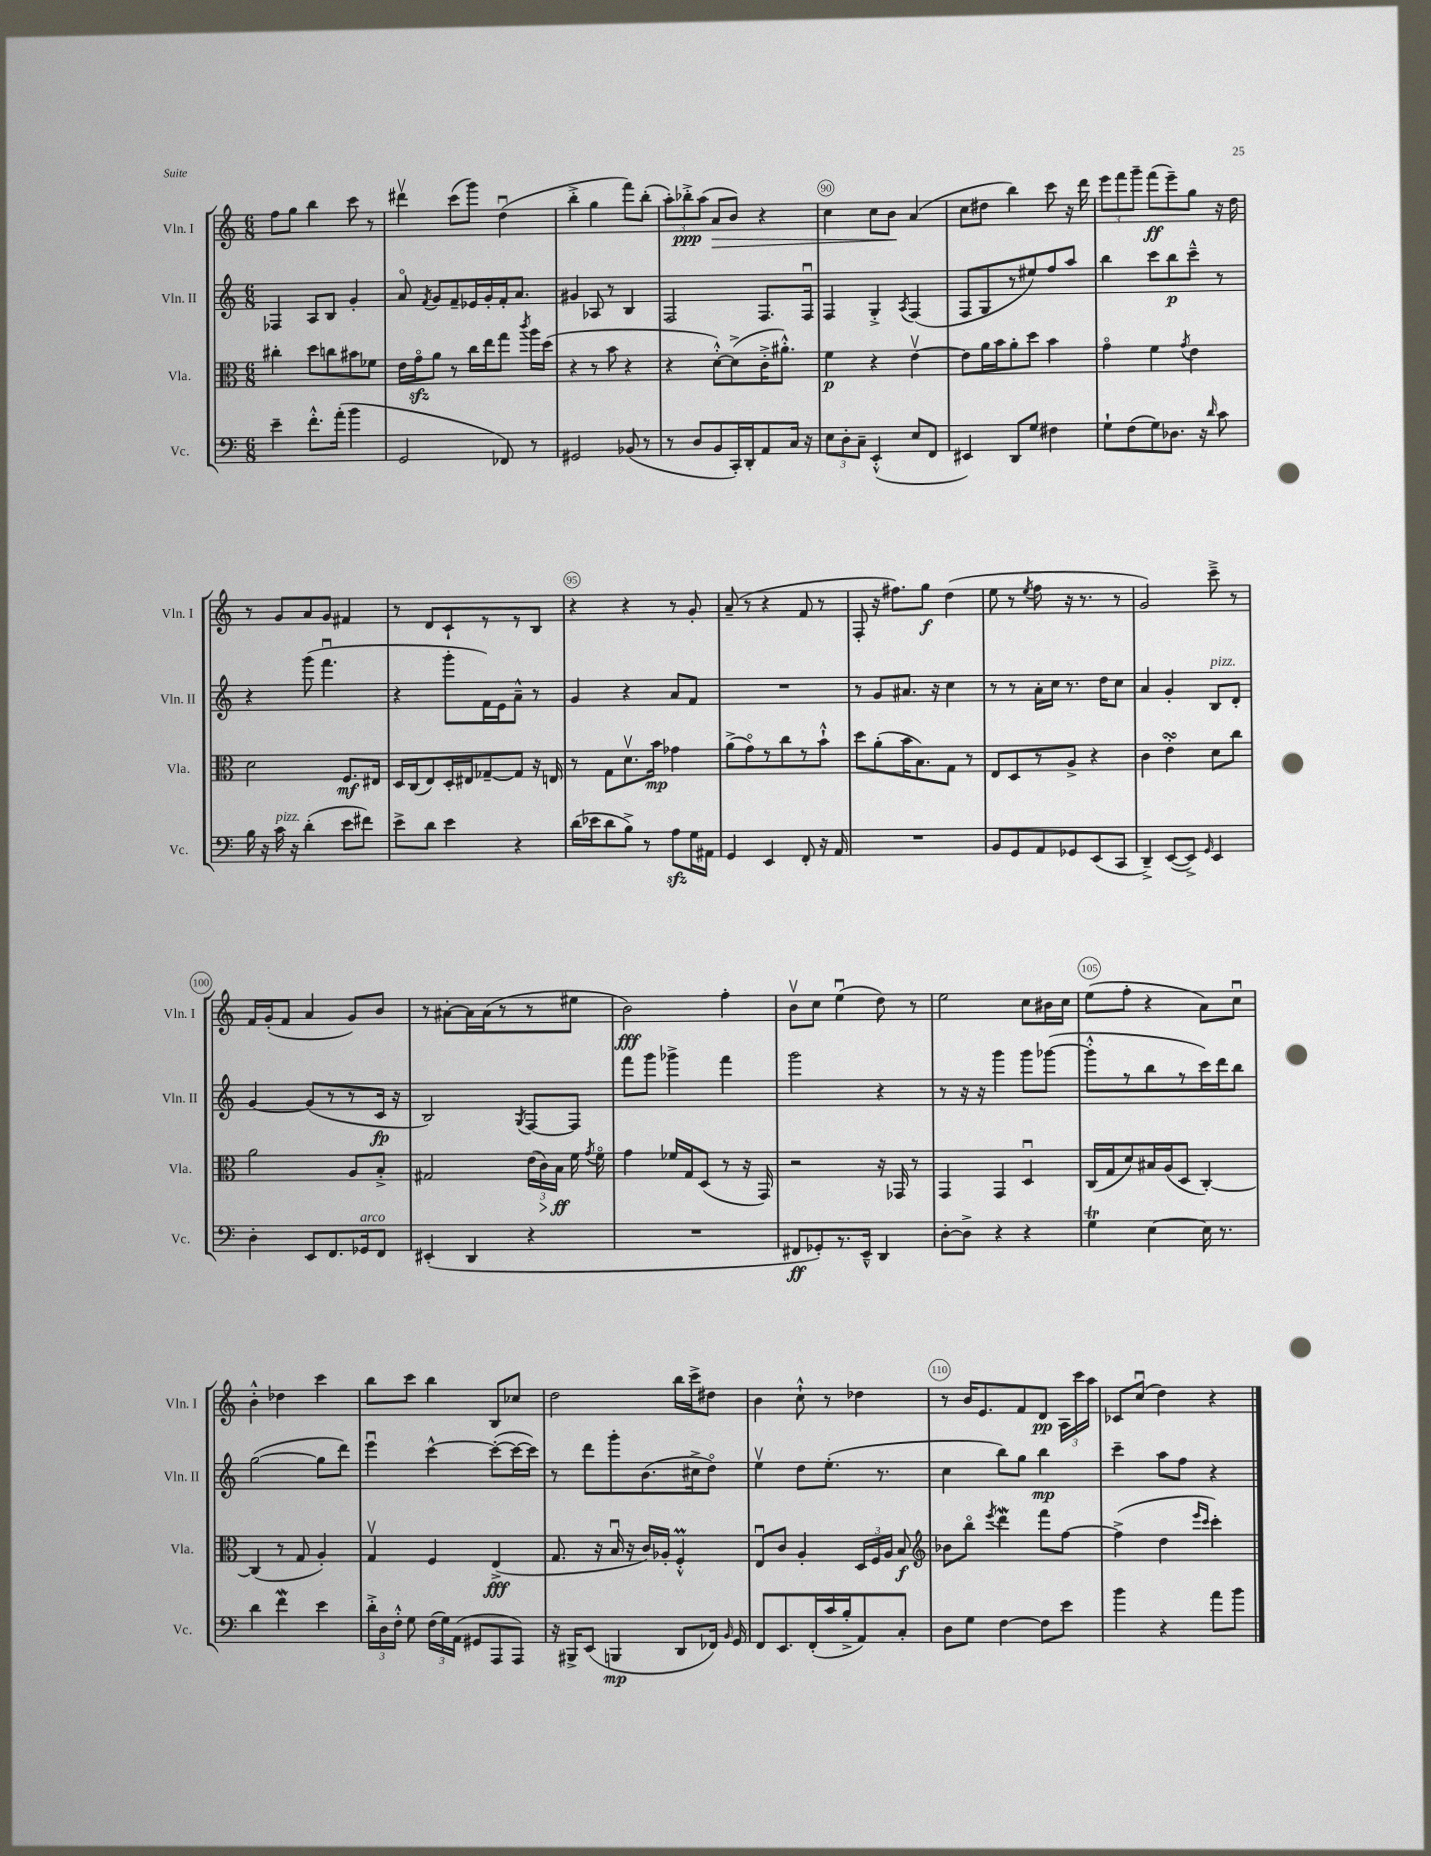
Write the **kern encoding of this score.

**kern	**kern	**kern	**kern
*staff4	*staff3	*staff2	*staff1
*clefF4	*clefC3	*clefG2	*clefG2
*k[]	*k[]	*k[]	*k[]
*M6/8	*M6/8	*M6/8	*M6/8
4e~	4cc#'	4F-	8ff
.	.	.	8gg
8.f'^^	8dd	8A	4bb
.	8cc	8B	.
(16a'	.	.	.
4b	8b#	4g'	8ccc
.	8f-	.	8r
=	=	=	=
2GG	16e	8ao	4ddd#v
.	16go	.	.
.	.	8qf	.
.	8a	8g	.
.	8r	8f~	(8ccc
.	16cc	16e-	8ggg)
.	16ee	16g'	.
8FF-)	8gg	16f'	(4ddu
.	.	8.a	.
.	8qccc	.	.
8r	16aa	.	.
.	(16dd	.	.
=	=	=	=
2GG#	4r	4g#	4bb'^
.	8r	8A-	4gg
.	8b	8r	.
(8BB-	4r	4B	8fff)
8r	.	.	(8bb'
=	=	=	=
8r	4r	2F	12aa')
.	.	.	12bb-'^
8D	.	.	.
.	.	.	(12aa
8BB	[8d'^^)	.	8a
16CC')	(8d^]	.	8b)
16DD'	.	.	.
8AA	16c'^	8.F	4r
.	8.a#'^^)	.	.
16C	.	.	.
16r	.	16Fu	.
=	=	=	=
12E	4f	4F	4cc
12D'	.	.	.
12C~	.	.	.
(4EE'^^	4r	4G'^	8cc
.	.	.	8b
.	.	8qA	.
8E	[4ev	(4F	(4a
8FF	.	.	.
=	=	=	=
4EE#)	8e]	8F	8cc
.	16a	8G	8dd#
.	16b	.	.
8DD	8a'	8r	4bb)
8G	8dd	8ee#)	.
4F#	4b	8ff	8ccc
.	.	8aa	16r
.	.	.	16ddd
=	=	=	=
8G`	4go	4bb	12eee
.	.	.	12fff
(8F	.	.	.
.	.	.	12ggg~
8G)	4f	8ccc	(8fff
8.D-	.	8bb	8eee~)
.	8qg	.	.
.	4e	8ccc~^^	8gg
16r	.	.	.
16qqd	.	.	.
8c	.	8r	16r
.	.	.	16dd
=	=	=	=
16B	2d	4r	8r
16r	.	.	.
16c	.	.	8g
16r	.	.	.
(4d'	.	(8ggg	8a
.	.	4.fffu	8g
8e	8.F	.	4f#
8f#)	.	.	.
.	16E#	.	.
=	=	=	=
8e^	16D	4r	8r
.	(16C	.	.
8d	8E)	.	8d
4e	16D'	8ggg'	8c`
.	16E#	.	.
.	[8G-~	16f)	8r
.	.	16e	.
4r	8G-]	8a~^^	8r
.	16r	8r	8B
.	16E	.	.
=	=	=	=
(16d	8r	4g	4r
16e-	.	.	.
8d	8G	.	.
8B^)	8.dv	4r	4r
8r	.	.	.
.	16b	.	.
8A	4g-	8a	8r
16G	.	8f	8g'
16AA#	.	.	.
=	=	=	=
4GG	(8a^	2.r	(8a~
.	8go)	.	8r
4EE	8r	.	4r
.	8cc	.	.
8FF'	8r	.	8f
16r	8b`^^	.	8r
16AA	.	.	.
=	=	=	=
2.r	8dd	8r	8F'
.	(8a'	8g	16r
.	.	.	8.ff#)
.	16b	8.a#	.
.	8.B)	.	.
.	.	.	8gg
.	.	16r	.
.	8G	4cc	(4dd
.	8r	.	.
=	=	=	=
8BB	8E	8r	8ee
8GG	8D	8r	8r
.	.	.	8qee
8AA	8r	16a'	8ff
.	.	16cc	.
8GG-	8A^	8.r	16r
.	.	.	8.r
(8EE	4r	.	.
.	.	16dd	.
8CC	.	8cc	8r
=	=	=	=
4DD~^)	4c	4a	2g)
([8EE	4e'	4g'	.
8EE^])	.	.	.
16qqGG	.	.	.
4EE	8d	8B	8ccc~^
.	8cc	8d'	8r
=	=	=	=
4D'	2a	[4g	16f
.	.	.	(16g'
.	.	.	8f
8EE	.	(8g]	4a
8.FF	.	8r	.
.	8A	8r	8g)
16GG-	.	.	.
8FF	8B'^	16c	8b
.	.	16r	.
=	=	=	=
(4EE#'	2G#	2B)	8r
.	.	.	[8a#'
4DD	.	.	16a#]
.	.	.	(16a#
.	.	.	8r
.	.	8qG	.
4r	(24e	[8F	8r
.	24c)	.	.
.	24B	.	.
.	16f	8F]	8ee#
.	8qg	.	.
.	16fo	.	.
=	=	=	=
2.r	4g	8fff	2b)
.	.	8ggg	.
.	16f-	4ggg-^	.
.	16G	.	.
.	(8D	.	.
.	8r	4fff	4ff'
.	16r	.	.
.	16GG)	.	.
=	=	=	=
8FF#	2r	2ggg	8bv
8GG-')	.	.	8cc
8.r	.	.	(4eeu
16EE~^^	.	.	.
4DD	16r	4r	8dd)
.	16GG-	.	.
.	8r	.	8r
=	=	=	=
[8D'	4GG	8r	2ee
8D^]	.	16r	.
.	.	16r	.
4r	4GG	4ggg	.
4r	4Du	8ggg	8cc
.	.	([8ggg-	16b#
.	.	.	16cc
=	=	=	=
4G	(16C	8ggg-'^^]	(8ee
.	16G	.	.
.	8d)	8r	8ff'
[4E	16B#	8bb	4r
.	(16A	.	.
.	8D	8r	.
16E]	[4C')	16ccc)	8a)
8.r	.	16ddd	.
.	.	8bb	8ccu
=	=	=	=
4d	(4C]	([2gg	4b'^^
4f	8r	.	4dd-
.	8G	.	.
4e	4A')	8gg]	4ccc
.	.	8ddd)	.
=	=	=	=
24d'^	4Gv	4eeeu	8bb
24D	.	.	.
24F'^^	.	.	.
8G	.	.	8ccc
(24F	4F	[4ccc^^	4bb
24G)	.	.	.
(24AA	.	.	.
8GG#	.	.	.
8AAA	(4E^	(8ccc'_	8B
8AAA)	.	16ccc_	8cc-
.	.	16ccc])	.
=	=	=	=
16r	8.G	8r	2dd
16BBB#^	.	.	.
(8EE	.	8ddd	.
.	16r	.	.
4BBB	16Bu	8ggg'	.
.	16r	.	.
.	16c)	(8.b	.
.	16A-'	.	.
8DD	4F'^^	.	16bb
.	.	16cc#^	16ccc^
16FF-)	.	8ddo)	8dd#
16qqBB	.	.	.
16GG	.	.	.
=	=	=	=
8FF	8Eu	4eev	4b
8.EE	8c	.	.
.	4A'	8dd	8cc`^^
(16FF'	.	.	.
16c	.	(8.ee'	8r
16B'^	.	.	.
8AA)	24D	.	4dd-
.	24F	.	.
.	.	8.r	.
.	24A	.	.
8C'	8B	.	.
=	=	=	=
*	*clefG2	*	*
8D	8b-	4cc	8r
8G	8bbo	.	16b
.	.	.	8.e
.	8qeee	.	.
[4F	4ddd	8bb)	.
.	.	8gg	8f
8F]	8fff	4bb	8d
8e	[8ff	.	24A
.	.	.	24ccc
.	.	.	24aa
=	=	=	=
4b	(4ff^]	4ccc~	8c-
.	.	.	(8ccu
4r	4dd	8aa	4dd)
.	.	8ff	.
.	16qqeee	.	.
.	16qqccc	.	.
8a	4ccc')	4r	4r
8b	.	.	.
==	==	==	==
*-	*-	*-	*-
